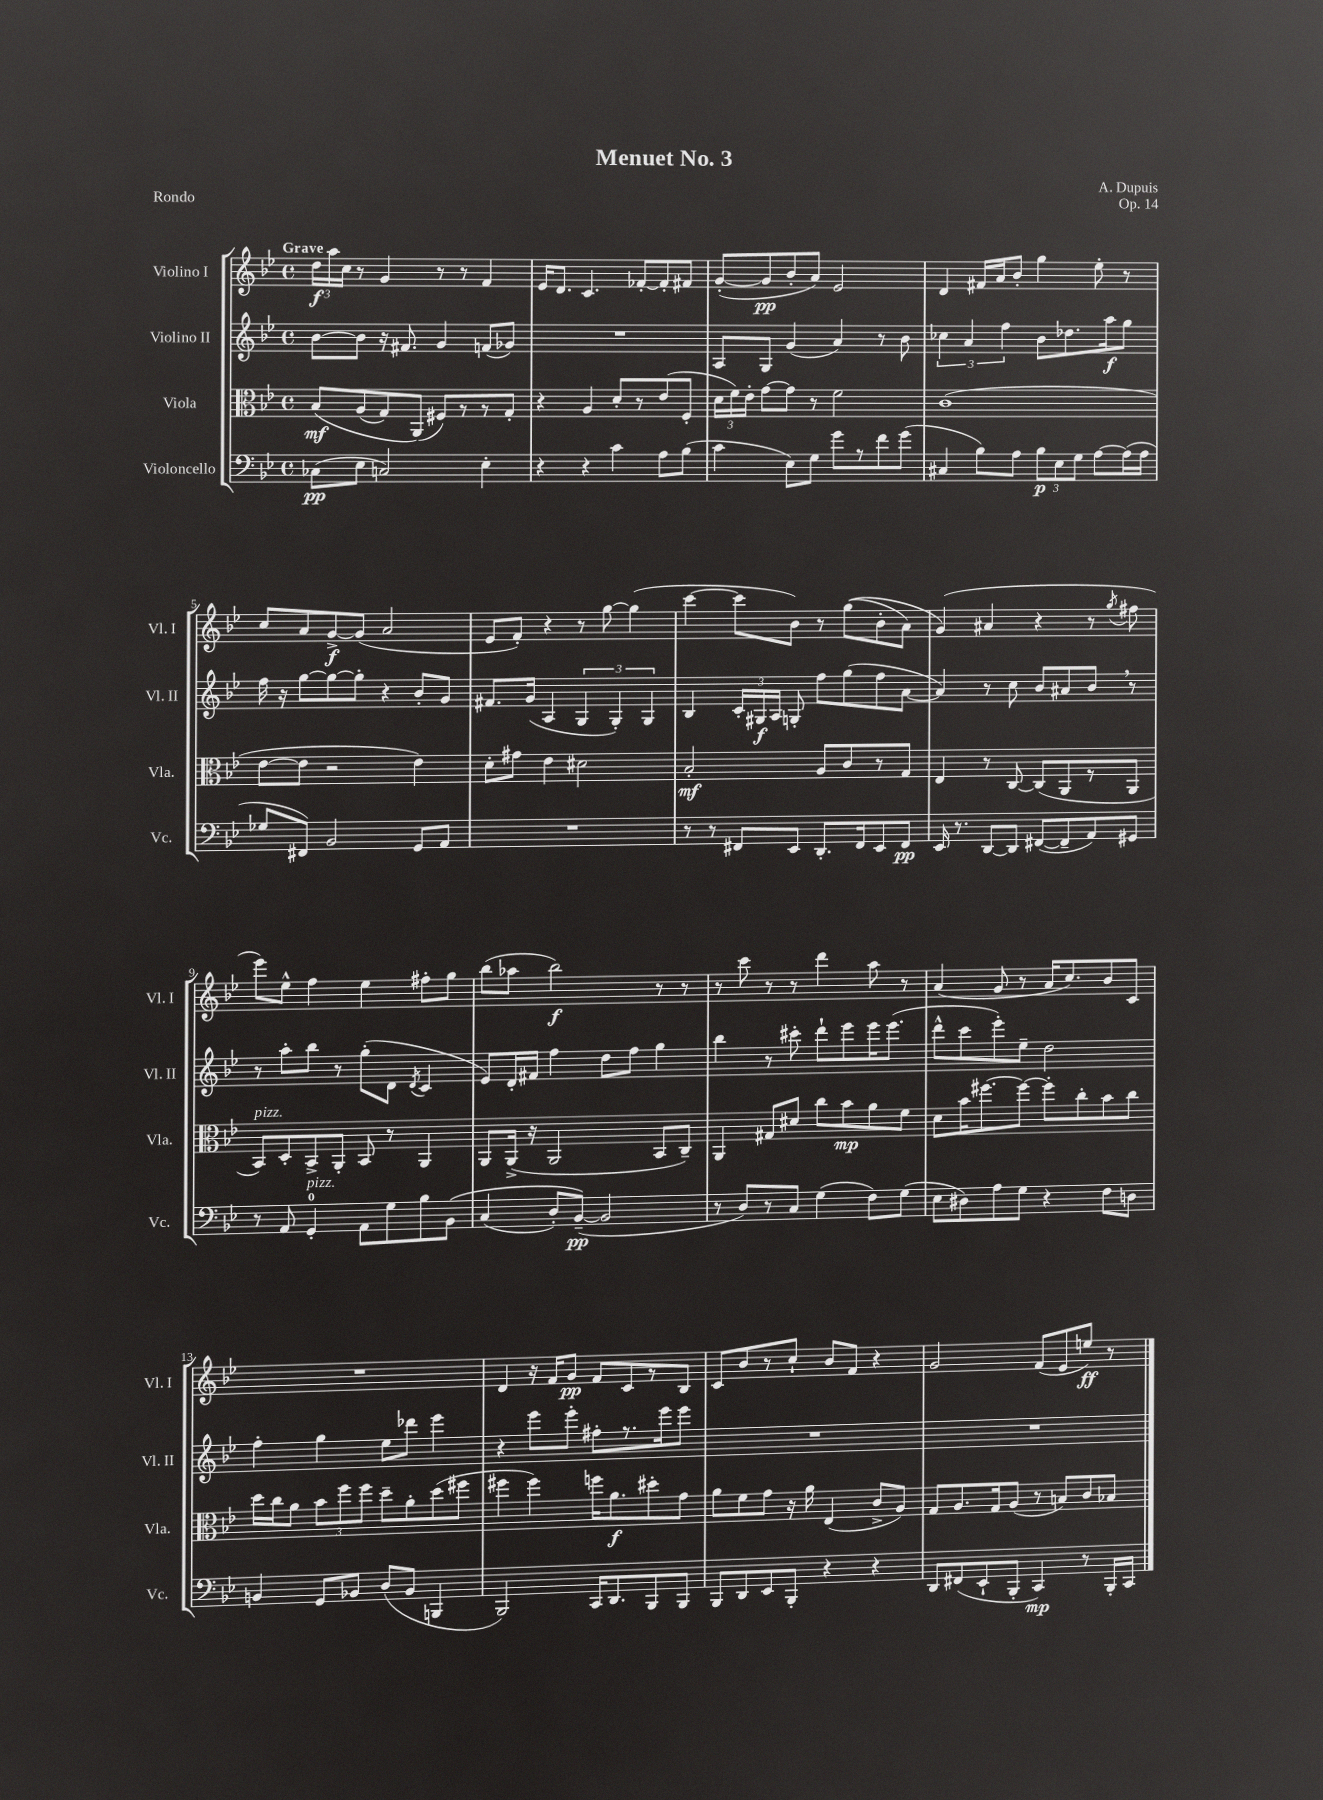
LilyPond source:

\header { title = "Menuet No. 3" composer = "A. Dupuis" opus = "Op. 14" piece = "Rondo" }
<<
\new StaffGroup <<
\new Staff = "s0" \with { instrumentName = "Violino I" shortInstrumentName = "Vl. I" } {
    \clef treble \key bes \major \defaultTimeSignature \time 4/4 \tempo "Grave"
    \autoBeamOff \tuplet 3/2 { d''16[\f a''16 c''16] } r8 g'4 r8 r8 f'4 |
    ees'16[ d'8.] c'4. fes'8[~-. fes'8-. fis'8] |
    g'8[~-.( g'8\pp bes'8-. a'8]) ees'2 |
    d'4 fis'16[ a'16 bes'8]-. g''4 ees''8-. r8 |
    c''8[ a'8 g'8~->\f g'8]( a'2 |
    ees'8[ f'8]-.) r4 r8 g''8~ g''4( |
    c'''4~ c'''8[ bes'8]) r8 g''8[(\( bes'8-. a'8]) |
    g'4(\) ais'4 r4 r8 \acciaccatura { g''8 } fis''8 |
    ees'''8[) ees''8]-^ f''4 ees''4 fis''8[-. g''8] |
    bes''8[( aes''8] bes''2\f) r8 r8 |
    r8 c'''8 r8 r8 d'''4 a''8 r8 |
    a'4( g'8 r8 a'16[ c''8.) bes'8 c'8] |
    R1 |
    d'4 r16 f'16[ g'8]\pp f'8[ c'8 r8 bes8] |
    c'8[ bes'8 r8 c''8]-! bes'8[ f'8] r4 |
    g'2 f'8[( ees'8 e''8]\ff) r8 \bar "|." |
}
\new Staff = "s1" \with { instrumentName = "Violino II" shortInstrumentName = "Vl. II" } {
    \clef treble \key bes \major \defaultTimeSignature \time 4/4
    \autoBeamOff bes'8[~ bes'8] r16 fis'8. g'4 f'8[( ges'8]) |
    R1 |
    a8[ g8] g'4( a'4) r8 bes'8 |
    \tuplet 3/2 { ces''4 a'4 f''4 } bes'8[ des''8. a''16\f g''8] |
    f''16 r16 g''8[~ g''8~ g''8]-. r4 bes'8[-. g'8] |
    fis'8.[ g'16]( a4 \tuplet 3/2 { g4 g4-.) g4 } |
    bes4 \tuplet 3/2 { c'16[-. gis16\f a16] } g8-. f''8[ g''8( f''8 a'8]~ |
    a'4) r8 c''8 bes'8[ ais'8 bes'8] \breathe r8 |
    r8 a''8[-. bes''8] r8 g''8[-.( d'8] \acciaccatura { d'8 } c'4 |
    ees'8[) d'16-. fis'16] f''4 d''8[ f''8] g''4 |
    bes''4 r8 cis'''8-. d'''8[-! ees'''8 ees'''16 ees'''8.]( |
    d'''8[-^ c'''8 ees'''8-.) ees''8]-- d''2 |
    f''4-. g''4 ees''8[ des'''8] ees'''4 |
    r4 ees'''8[ ees'''8]-. fis''8[-. r8. ees'''16 ees'''8] |
    R1 |
    R1 \bar "|." |
}
\new Staff = "s2" \with { instrumentName = "Viola" shortInstrumentName = "Vla." } {
    \clef alto \key bes \major \defaultTimeSignature \time 4/4
    \autoBeamOff bes8[\mf\( a8( g8) a,8](\) fis8[) r8 r8 g8]-. |
    r4 a4 d'8[-. r8 ees'8( f8]-. |
    \tuplet 3/2 { d'16[ f'16) ees'16]-. } g'8[~ g'8] r8 f'2 |
    c'1( |
    ees'8[~ ees'8] r2 ees'4) |
    d'8[-. gis'8] ees'4 dis'2 |
    bes2-.\mf a8[ c'8 r8 g8] |
    ees4 r8 c8~ c8[( a,8 r8 a,8] |
    bes,8[^\markup { \italic "pizz." }) d8-. bes,8-> a,8]-. bes,8 r8 a,4 |
    a,8[ a,16]->( r16 a,2 bes,8[ c8]--) |
    a,4 gis8[ dis'8] c''8[ bes'8\mp a'8 f'8] |
    d'8[ bes'16 fis''8.~ fis''8]~ fis''8[-. c''8-. bes'8 c''8] |
    d''16[ c''16 a'8] \tuplet 3/2 { bes'8[ f''8 f''8] } d''8[-- a'8-. d''8( fis''8] |
    fis''4 fis''4) f''16[ a'8.\f dis''8-. g'8] |
    a'8[ f'8 g'8] r16 a'16 ees4( c'8[-> a8]) |
    g8[ a8. g16 a8]( r8 b8[) c'8 bes8] \bar "|." |
}
\new Staff = "s3" \with { instrumentName = "Violoncello" shortInstrumentName = "Vc." } {
    \clef bass \key bes \major \defaultTimeSignature \time 4/4
    \autoBeamOff ces8[\pp( ees8] c2) ees4-. |
    r4 r4 c'4 a8[ bes8]( |
    c'4 ees8[) g8] g'8[ r8 f'8 g'8]( |
    cis4 bes8[) a8] \tuplet 3/2 { bes8[\p ees8 g8] } a8[~ a16( a16] |
    ges8[ fis,8]) bes,2 g,8[ a,8] |
    R1 |
    r8 r8 fis,8[ ees,8] d,8.[-. fis,16 ees,8 fis,8]\pp |
    ees,16 r8. d,8[~ d,8] fis,8[~( fis,8-- a,8) gis,8] |
    r8 a,8 g,4-0-.^\markup { \italic "pizz." } a,8[ g8 bes8 bes,8]\( |
    c4( d8[-.) bes,8]~--\pp(\) bes,2 |
    r8 d8[) r8 c8] g4( f8[) g8]( |
    ees8[ dis8) a8 g8] r4 f8[ d8] |
    b,4 g,8[ bes,8] d8[( bes,8] b,,4 |
    bes,,2) c,16[ d,8. bes,,8 bes,,8] |
    bes,,8[ d,8 ees,8 bes,,8]-. r4 r4 |
    d,8[ fis,8( ees,8-! bes,,8]-. c,4\mp) r8 bes,,16[-. c,16] \bar "|." |
}
>>
>>
